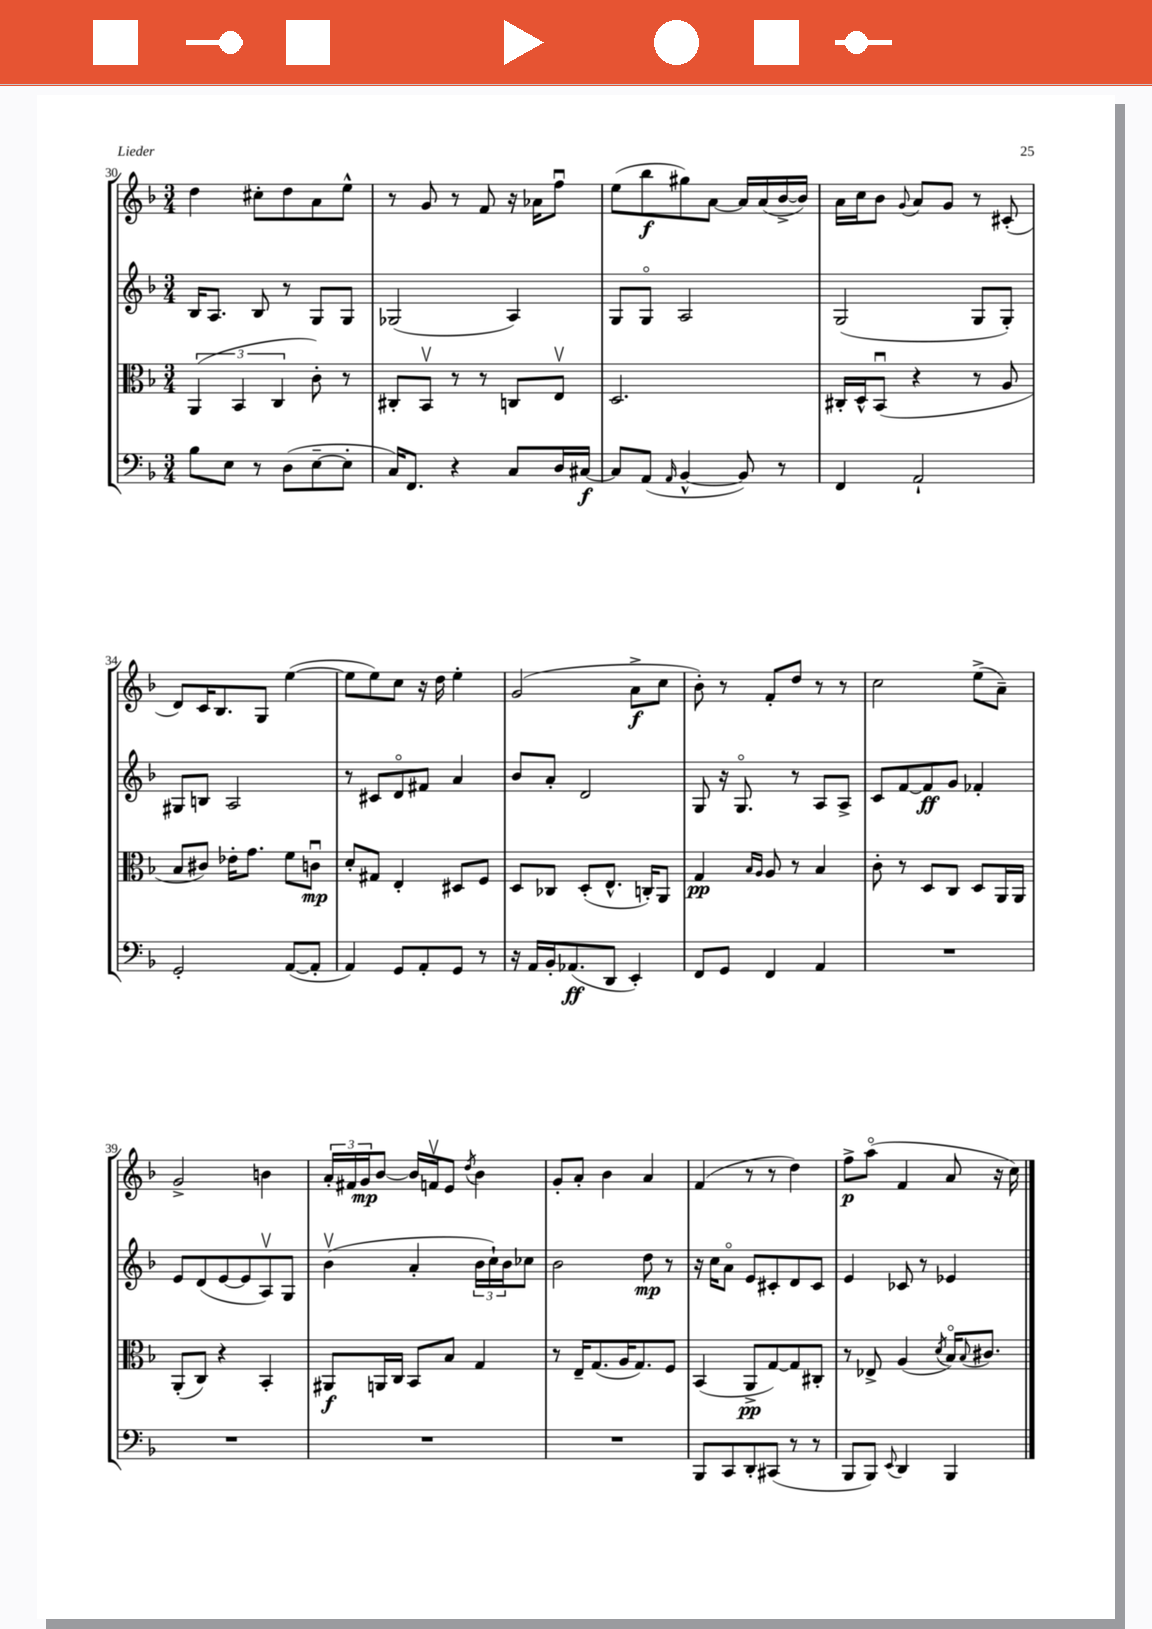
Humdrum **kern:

**kern	**kern	**kern	**kern
*staff4	*staff3	*staff2	*staff1
*clefF4	*clefC3	*clefG2	*clefG2
*k[b-]	*k[b-]	*k[b-]	*k[b-]
*M3/4	*M3/4	*M3/4	*M3/4
8B-	(6AA	16B-	4dd
.	.	8.A	.
8E	.	.	.
.	6BB-	.	.
8r	.	8B-	8cc#'
.	6C	.	.
(8D	.	8r	8dd
[8E~	8c')	8G	8a
8E']	8r	8G	8ee^^
=	=	=	=
16C)	8C#'	(2G-	8r
8.FF	.	.	.
.	8BB-v	.	8g
4r	8r	.	8r
.	8r	.	8f
8C	8C	4A)	16r
.	.	.	16a-
16D	8Ev	.	8ffu
[16C#	.	.	.
=	=	=	=
8C#]	2.D	8G	(8ee
(8AA	.	8Go	8bb-
16qqAA	.	.	.
[4BB-^^	.	2A	8gg#)
.	.	.	[8a
8BB-])	.	.	16a]
.	.	.	(16a
8r	.	.	[16b-^
.	.	.	16b-])
=	=	=	=
4FF	16C#'	(2G	16a
.	16D^^	.	16cc
.	(8BB-u	.	8b-
.	.	.	8qqg
2AA`	4r	.	8a
.	.	.	8g
.	8r	8G	8r
.	8A	8G')	(8c#'
=	=	=	=
2GG'	8B-	8G#	8d)
.	8c#)	8B	16c
.	.	.	8.B-
.	16e-'	2A	.
.	8.g	.	.
.	.	.	8G
([8AA	8f	.	([4ee
8AA']	8cu	.	.
=	=	=	=
4AA)	8d'	8r	8ee]
.	8G#	8c#	8ee)
8GG	4E'	8do	8cc
8AA'	.	8f#	16r
.	.	.	16dd
8GG	8D#	4a	4ee'
8r	8F	.	.
=	=	=	=
16r	8D	8b-	(2g
16AA	.	.	.
16BB-'	8C-	8a'	.
(8.AA-	.	.	.
.	(8D'	2d	.
8DD	8.E^^	.	.
4EE')	.	.	8a^
.	16C')	.	.
.	8AA	.	8cc
=	=	=	=
8FF	4G	8G	8b-')
8GG	.	16r	8r
.	.	8.Go	.
.	16qqB-	.	.
.	16qqA	.	.
4FF	8A	.	8f'
.	8r	8r	8dd
4AA	4B-	8A	8r
.	.	8A^	8r
=	=	=	=
2.r	8c'	8c	2cc
.	8r	[8f	.
.	8D	8f]	.
.	8C	8g	.
.	8D	4f-'	(8ee^
.	16AA	.	8a~)
.	16AA	.	.
=	=	=	=
2.r	(8AA'	8e	2g^
.	8C)	(8d	.
.	4r	[8e	.
.	.	8e]	.
.	4BB-'	8Av)	4b
.	.	8G	.
=	=	=	=
2.r	8AA#	(4b-v	24a'
.	.	.	24f#
.	.	.	24g
.	16AA	.	[8b-
.	16C	.	.
.	8BB-	4a'	16b-]
.	.	.	16fv
.	8B-	.	8e
.	.	.	8qdd
.	4G	24b-	4b-
.	.	24cc`)	.
.	.	24b-	.
.	.	8cc-	.
=	=	=	=
2.r	8r	2b-	8g'
.	16E~	.	8a'
.	(8.G	.	.
.	.	.	4b-
.	16A	.	.
.	8.G)	.	.
.	.	8dd	4a
.	8F	8r	.
=	=	=	=
8BBB-	(4BB-	16r	(4f
.	.	16cc	.
8CC	.	8ao	.
8DD'	8AA^	8e	8r
(8CC#	[8G)	8c#'	8r
8r	8G]	8d	4dd)
8r	8C#'	8c#	.
=	=	=	=
8BBB-	8r	4e	8ff^
8BBB-)	8E-^	.	(8aao
8qqEE	.	.	.
4DD	(4A	8c-	4f
.	.	8r	.
.	8qd	.	.
4BBB-	16B-o)	4e-	8a
.	8qqB-	.	.
.	8.c#	.	.
.	.	.	16r
.	.	.	16cc)
==	==	==	==
*-	*-	*-	*-
